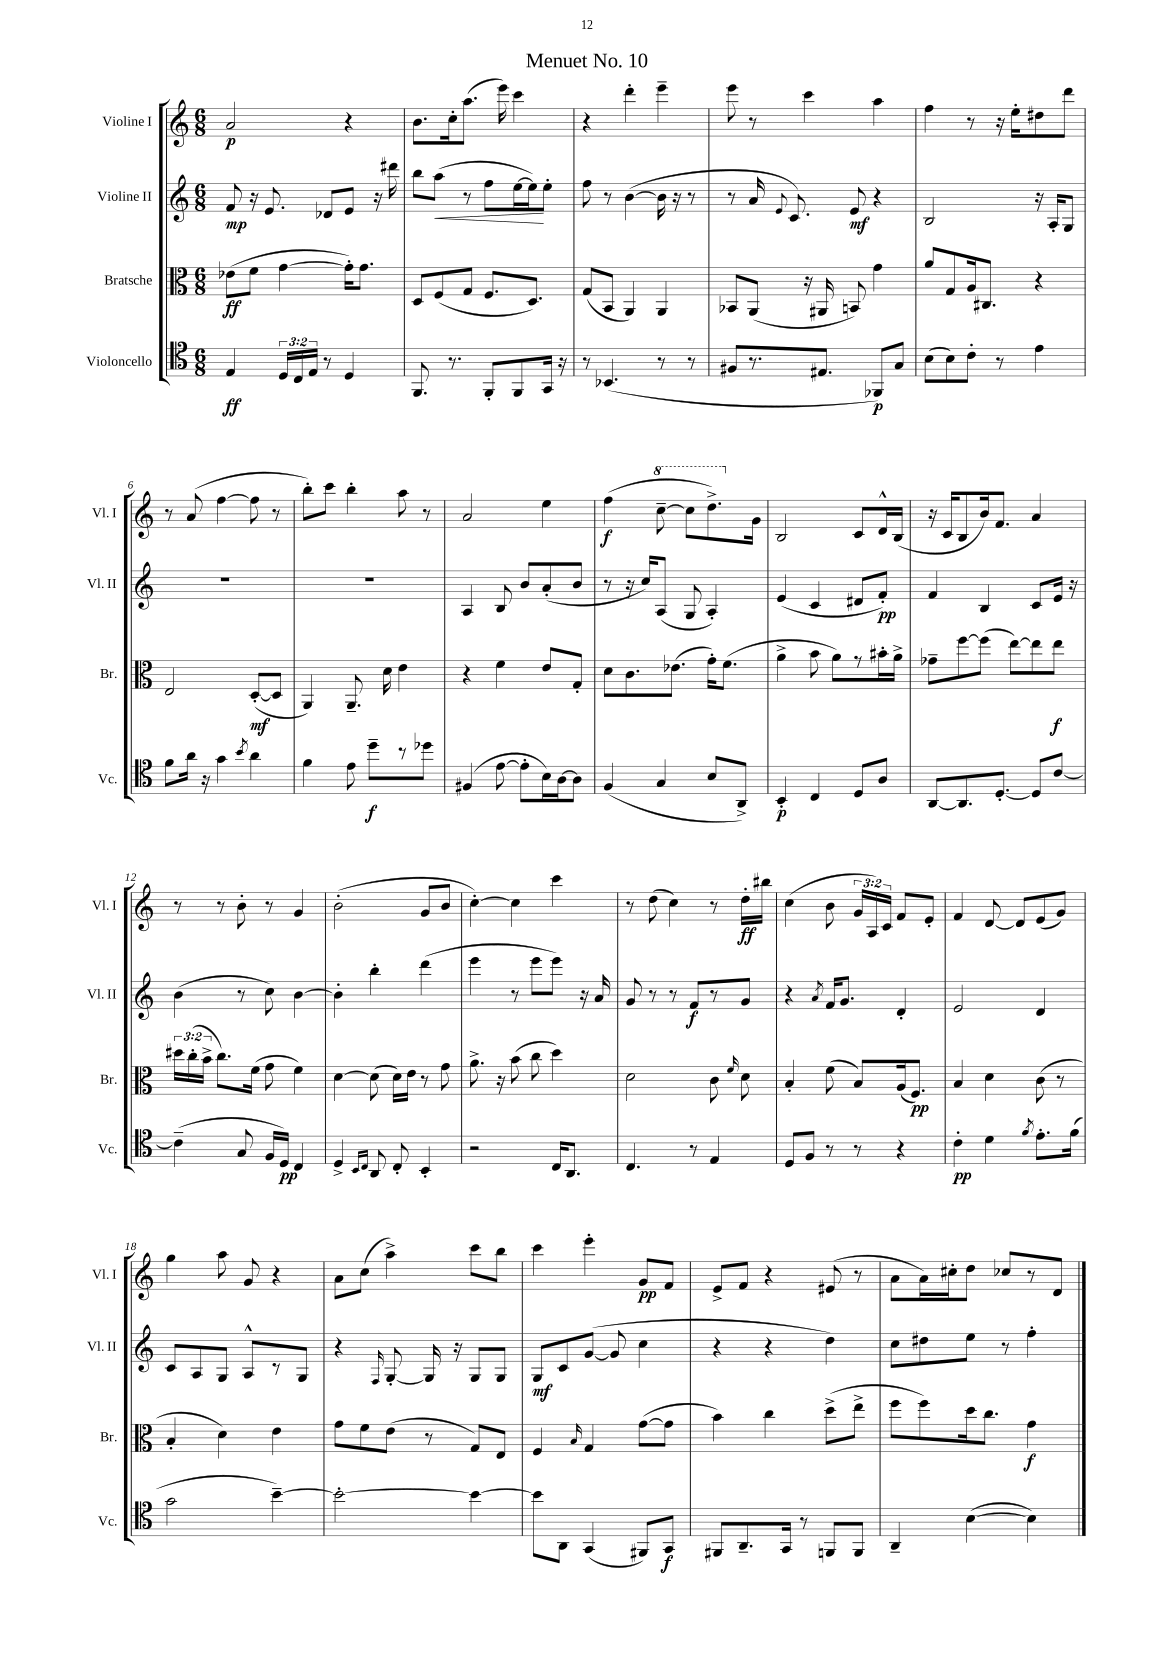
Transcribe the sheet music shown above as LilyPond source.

\header { title = "Menuet No. 10" }
<<
\new StaffGroup <<
\new Staff = "s0" \with { instrumentName = "Violine I" shortInstrumentName = "Vl. I" } {
    \clef treble \key c \major \numericTimeSignature \time 6/8 \override Staff.TupletNumber.text = #tuplet-number::calc-fraction-text
    \autoBeamOff a'2\p r4 |
    b'8.[ c''16-. a''8.]( e'''16) c'''4 |
    r4 d'''4-. e'''4-- |
    e'''8 r8 c'''4 a''4 |
    f''4 r8 r16 e''16[-. dis''8 d'''8] |
    r8 a'8( f''4~ f''8 r8 |
    b''8[-.) c'''8] b''4-. a''8 r8 |
    a'2 e''4 |
    f''4\f( \ottava #1 c'''8~-- c'''8[ d'''8.->) \ottava #0 g'16] |
    b2 c'8[ d'16-^ b16]( |
    r16 c'16[ b8 b'16) f'8.] a'4 |
    r8 r8 b'8-. r8 g'4 |
    b'2-.( g'8[ b'8] |
    c''4~-.) c''4 c'''4 |
    r8 d''8( c''4) r8 d''16[-.\ff bis''16] |
    c''4( b'8 \tuplet 3/2 { g'16[ a16) c'16] } f'8[ e'8]-. |
    f'4 d'8~ d'8[ e'8( g'8]) |
    g''4 a''8 g'8 r4 |
    a'8[ c''8]( a''4->) c'''8[ b''8] |
    c'''4 e'''4-. g'8[\pp f'8] |
    e'8[-> f'8] r4 eis'8( r8 |
    a'8[ a'16) cis''16-. d''8] ces''8[ r8 d'8] \bar "|." |
}
\new Staff = "s1" \with { instrumentName = "Violine II" shortInstrumentName = "Vl. II" } {
    \clef treble \key c \major \numericTimeSignature \time 6/8
    \autoBeamOff f'8\mp r16 e'8. des'8[ e'8] r16 dis'''16 |
    b''8[ a''8]\<( r8 f''8[ e''16~ e''16\!) e''8]-. |
    f''8 r8 b'4~( b'16 r16 r8 |
    r8 a'16 \appoggiatura { e'8 } c'8.) e'8\mf r4 |
    b2 r16 a16[-. g8] |
    R2. |
    R2. |
    a4 b8 b'8[ a'8-.( b'8] |
    r8 r16 c''16[) a8]( g8 a4-.) |
    e'4( c'4 dis'8[ f'8]-.\pp) |
    f'4 b4 c'8[ e'16] r16 |
    b'4( r8 c''8) b'4~ |
    b'4-. b''4-. d'''4( |
    e'''4 r8 e'''8[ e'''8]) r16 a'16 |
    g'8 r8 r8 f'8[\f r8 g'8] |
    r4 \acciaccatura { a'8 } f'16[ g'8.] d'4-. |
    e'2 d'4 |
    c'8[ a8 g8] a8[-^ r8 g8] |
    r4 \grace { f16 } g8~-. g16 r16 g8[ g8] |
    g8[\mf c'8 g'8]~( g'8 c''4 |
    r4 r4 d''4) |
    c''8[ dis''8 e''8] r8 f''4-. \bar "|." |
}
\new Staff = "s2" \with { instrumentName = "Bratsche" shortInstrumentName = "Br." } {
    \clef alto \key c \major \numericTimeSignature \time 6/8 \override Staff.TupletNumber.text = #tuplet-number::calc-fraction-text
    \autoBeamOff ees'8[\ff( f'8] g'4~ g'16[-.) g'8.] |
    d8[ f8( g8] f8.[ d8.]) |
    g8[( b,8] a,4) a,4 |
    bes,8[ a,8]( r16 ais,16 b,8) g'4 |
    a'8[ g8 a16 cis8.] r4 |
    e2 d8[~-.\mf( d8] |
    a,4) a,8.-- d'16 e'4 |
    r4 f'4 e'8[ g8]-. |
    d'8[ c'8. ees'8.]( g'16[-.) f'8.]( |
    a'4-> b'8 a'8[) r8 bis'16-. a'16]-> |
    ges'8[-- f''8~ f''8]( e''8[~) e''8 e''8]\f |
    \tuplet 3/2 { dis''16[ c''16-.( b'16]-> } c''8.[) f'16]( g'8 f'4) |
    d'4~ d'8( d'16[) e'16] r8 g'8 |
    a'8.-> r16 b'8( c''8 d''4) |
    d'2 c'8 \grace { f'16 } d'8 |
    b4-. f'8( b8[) a16( f8.]\pp) |
    b4 d'4 c'8( r8 |
    b4-. d'4) e'4 |
    g'8[ f'8 e'8]( r8 g8[) e8] |
    f4 \grace { b16 } g4 g'8[~( g'8] |
    b'4) c''4 d''8[->( e''8]-> |
    f''8[ f''8) d''16 c''8.] g'4\f \bar "|." |
}
\new Staff = "s3" \with { instrumentName = "Violoncello" shortInstrumentName = "Vc." } {
    \clef tenor \key c \major \numericTimeSignature \time 6/8 \override Staff.TupletNumber.text = #tuplet-number::calc-fraction-text
    \autoBeamOff e4\ff \tuplet 3/2 { d16[ c16 e16] } r8 d4 |
    f,8. r8. f,8[-. f,8 g,16] r16 |
    r8 bes,4.( r8 r8 |
    fis8[ r8. eis8.] fes,8[\p) g8] |
    b8[( b8) c'8]-. r8 e'4 |
    f'8[ a'16] r16 g'4 \acciaccatura { b'8 } a'4 |
    f'4 e'8 d''8[--\f r8 des''8] |
    fis4( e'8~ e'8[-. b16) a16~ a8] |
    f4( g4 b8[ a,8]->) |
    b,4-.\p c4 d8[ a8] |
    a,8[~ a,8. d8.]~-. d8[ c'8]~ |
    c'4--( g8 f16[ d16]\pp) c4 |
    d4-> \grace { b,16[ c16] } a,8 c8-. b,4-. |
    r2 c16[ a,8.] |
    c4. r8 e4 |
    d8[ f8] r8 r8 r4 |
    c'4-.\pp d'4 \acciaccatura { f'8 } e'8.[-. f'16]( |
    g'2 b'4~--) |
    b'2~-. b'4~ |
    b'8[ a,8] g,4( fis,8[) g,8]\f |
    fis,8[ a,8.-- g,16] r8 f,8[ f,8] |
    a,4-- b4~( b4) \bar "|." |
}
>>
>>
